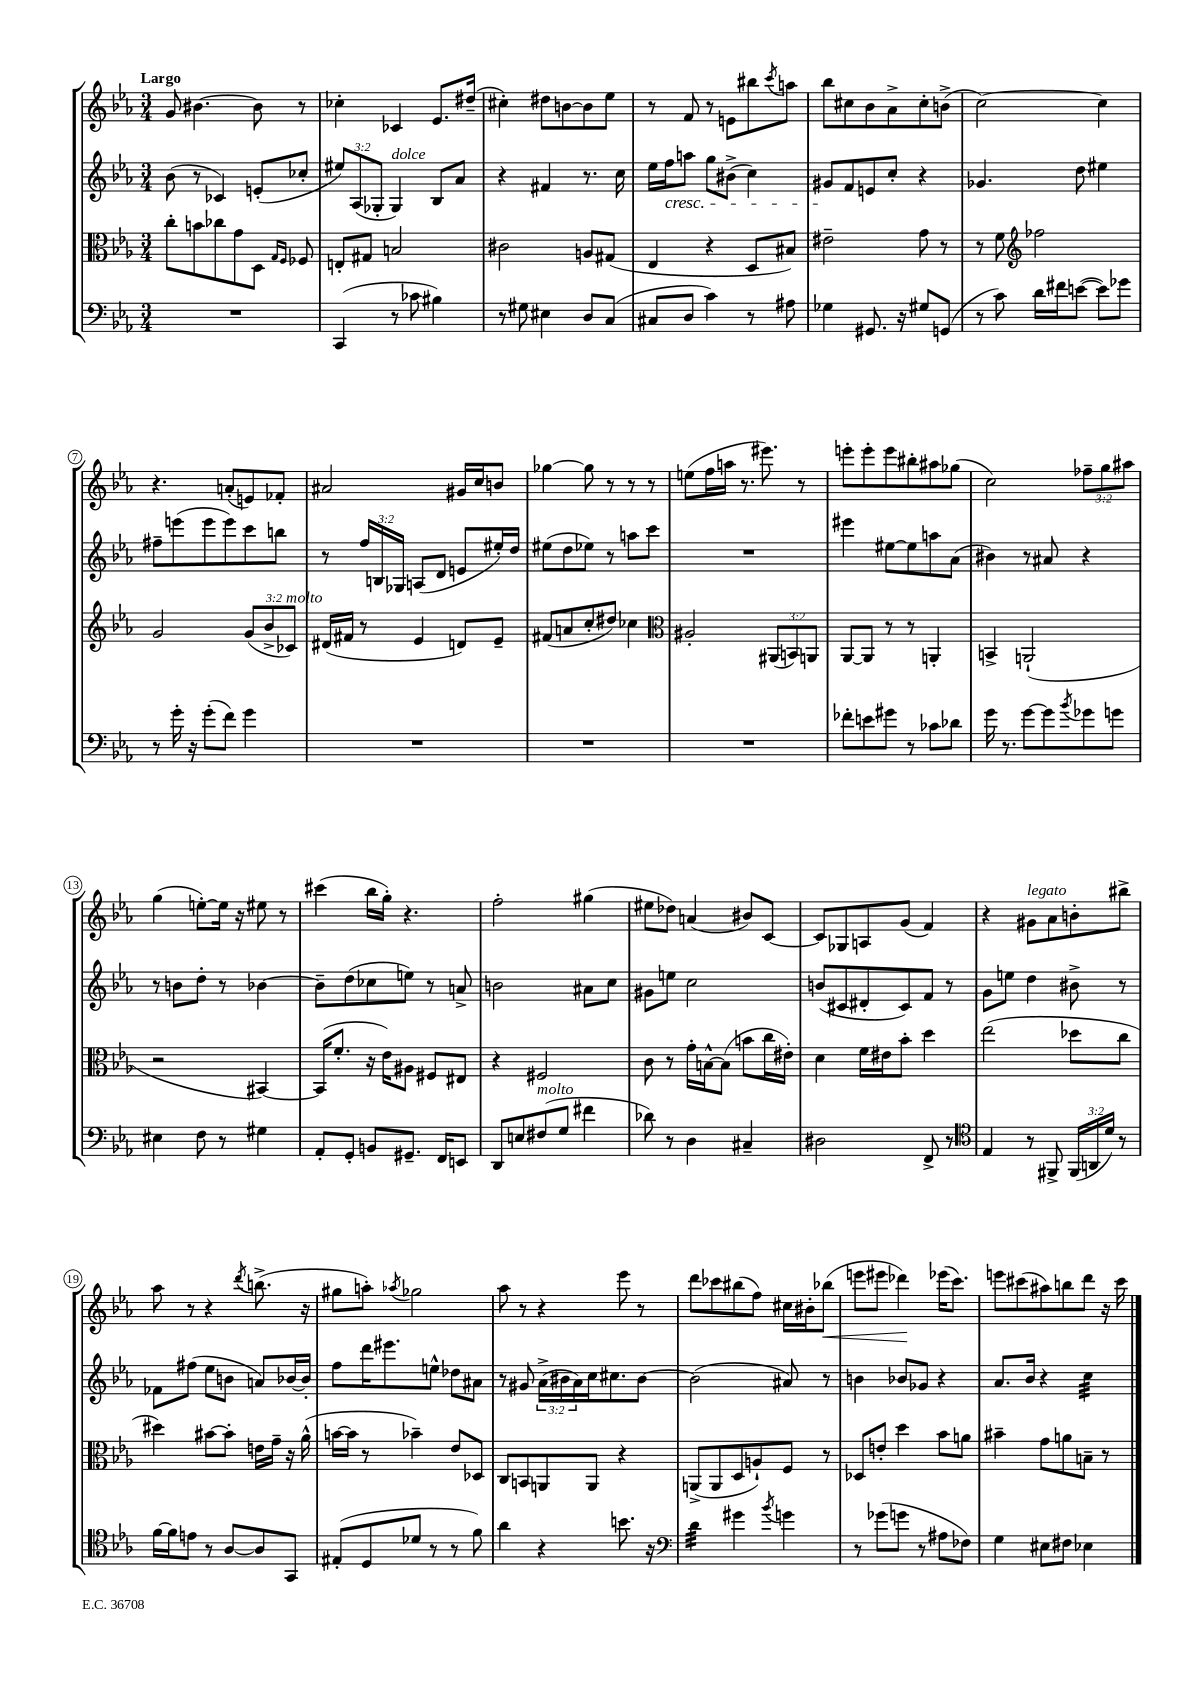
<<
\new StaffGroup <<
\new Staff = "s0" {
    \clef treble \key ees \major \numericTimeSignature \time 3/4 \override Staff.TupletNumber.text = #tuplet-number::calc-fraction-text \tempo "Largo"
    g'8 bis'4.~ bis'8 r8 |
    ces''4-. ces'4 ees'8. dis''16--( |
    cis''4-.) dis''8 b'8~ b'8 ees''8 |
    r8 f'8 r8 e'8 bis''8 \acciaccatura { c'''8 } a''8 |
    bes''8 cis''8 bes'8 aes'8-> cis''8-. b'8->( |
    c''2~) c''4 |
    r4. a'8-.( e'8) fes'8-. |
    ais'2 gis'16 c''16 b'8 |
    ges''4~ ges''8 r8 r8 r8 |
    e''8( f''16 a''16 r8. eis'''8.) r8 |
    e'''8-. e'''8-. e'''8 bis''8-. ais''8 ges''8( |
    c''2) \tuplet 3/2 { fes''8-- g''8 ais''8 } |
    g''4( e''8~-.) e''16 r16 eis''8 r8 |
    cis'''4( bes''16 g''16-.) r4. |
    f''2-. gis''4( |
    eis''8 des''8) a'4( bis'8) c'8~ |
    c'8 ges8 a8 g'8( f'4) |
    r4 gis'8^\markup { \italic "legato" } aes'8 b'8-. bis''8-> |
    aes''8 r8 r4 \acciaccatura { d'''8 } b''8.->( r16 |
    gis''8 a''8-.) \acciaccatura { aes''8 } ges''2 |
    aes''8 r8 r4 ees'''8 r8 |
    d'''8 ces'''8 bis''8( f''8) cis''16 bis'16-. bes''8\<( |
    e'''8 eis'''8 des'''4\!) ees'''16( c'''8.) |
    e'''8 cis'''8( ais''8) b''8 d'''8 r16 cis'''16 \bar "|." |
}
\new Staff = "s1" {
    \clef treble \key ees \major \numericTimeSignature \time 3/4 \override Staff.TupletNumber.text = #tuplet-number::calc-fraction-text
    bes'8( r8 ces'4) e'8-.( ces''8-. |
    \tuplet 3/2 { eis''8) aes8( ges8-. } ges4^\markup { \italic "dolce" }) bes8 aes'8 |
    r4 fis'4 r8. c''16 |
    ees''16 f''16\cresc a''8 g''8 bis'8->( c''4) |
    gis'8\! f'8 e'8 c''8-. r4 |
    ges'4. d''8 eis''4 |
    fis''8-- e'''8( e'''8 e'''8) c'''8 b''8 |
    r8 \tuplet 3/2 { f''16 b16 ges16 } a8( d'8 e'8 eis''16-.) d''16 |
    eis''8( d''8 ees''8) r8 a''8 c'''8 |
    R2. |
    eis'''4 eis''8~ eis''8 a''8 aes'8( |
    bis'4) r8 ais'8 r4 |
    r8 b'8 d''8-. r8 bes'4~ |
    bes'8-- d''8( ces''8 e''8) r8 a'8-> |
    b'2 ais'8 c''8 |
    gis'8 e''8 c''2 |
    b'8( cis'8 dis'8-. cis'8) f'8 r8 |
    g'8 e''8 d''4 bis'8-> r8 |
    fes'8 fis''8( ees''8 b'8 a'8) bes'16~ bes'16-. |
    f''8 d'''16 eis'''8. e''8-^ des''8 ais'8 |
    r8 gis'8 \tuplet 3/2 { aes'16->( bis'16 aes'16) } c''16 cis''8. bis'8~ |
    bis'2( ais'8) r8 |
    b'4 bes'8 ges'8 r4 |
    aes'8. bes'16 r4 c''4:32 \bar "|." |
}
\new Staff = "s2" {
    \clef alto \key ees \major \numericTimeSignature \time 3/4 \override Staff.TupletNumber.text = #tuplet-number::calc-fraction-text
    c''8-. b'8 ces''8 g'8 d8 \grace { g16 f16 } fes8 |
    e8-. gis8 b2 |
    cis'2 a8 gis8( |
    ees4 r4 d8 bis8) |
    eis'2-- g'8 r8 |
    r8 f'8 \clef treble fes''2 |
    g'2 \tuplet 3/2 { g'8( bes'8-> ces'8^\markup { \italic "molto" }) } |
    dis'16( fis'16 r8 ees'4 d'8) ees'8-- |
    fis'8( a'8 c''8-. dis''8) ces''4 |
    \clef alto ais2-. \tuplet 3/2 { ais,8( b,8) a,8 } |
    aes,8~ aes,8 r8 r8 a,4-. |
    b,4-> a,2-!( |
    r2 bis,4~) |
    bis,16( f'8.-. r16 ees'16) ais8 fis8 eis8 |
    r4 fis2 |
    c'8 r8 g'16-. b16~-^ b8( b'8 c''16 eis'16-.) |
    d'4 f'16 eis'16 bes'8-. d''4 |
    ees''2( des''8 c''8 |
    dis''4) bis'8~ bis'8-. e'16 g'16-- r16 aes'16-^( |
    b'16~ b'16 r8 bes'4--) ees'8 des8 |
    c8 b,8 a,8 a,8 r4 |
    a,8->( a,8 d8 a8-!) f8 r8 |
    des8 e'8-. d''4 bes'8 a'8 |
    bis'4-- g'8 a'8 b8-- r8 \bar "|." |
}
\new Staff = "s3" {
    \clef bass \key ees \major \numericTimeSignature \time 3/4 \override Staff.TupletNumber.text = #tuplet-number::calc-fraction-text
    R2. |
    c,4( r8 ces'8 bis4) |
    r8 gis8 eis4 d8 c8( |
    cis8 d8 c'4) r8 ais8 |
    ges4 gis,8. r16 gis8 g,8( |
    r8 c'8) d'16 fis'16 e'8~( e'8) ges'8 |
    r8 g'16-. r16 g'8-.( f'8) g'4 |
    R2. |
    R2. |
    R2. |
    fes'8-. e'8 gis'8 r8 ces'8 des'8 |
    g'16 r8. g'8~ g'8 \acciaccatura { bes'8 } ges'8 g'8 |
    eis4 f8 r8 gis4 |
    aes,8-. g,8-. b,8 gis,8.-- f,16 e,8 |
    d,8 e8 fis8^\markup { \italic "molto" }( g8 fis'4 |
    des'8) r8 d4 cis4-- |
    dis2 f,8-> r8 |
    \clef tenor ees4 r8 fis,8-> \tuplet 3/2 { fis,16( a,16 d'16) } r8 |
    f'16~ f'16 e'8 r8 aes8~ aes8 g,8 |
    eis8-.( d8 des'8 r8 r8 f'8) |
    aes'4 r4 b'8. r16 |
    \clef bass d'4:32 gis'4 \acciaccatura { bes'8 } g'4 |
    r8 ges'8( g'8 r8 ais8 fes8) |
    g4 eis8 fis8 ees4 \bar "|." |
}
>>
>>
\layout { \context { \Score \override BarNumber.stencil = #(make-stencil-circler 0.1 0.3 ly:text-interface::print) } }
